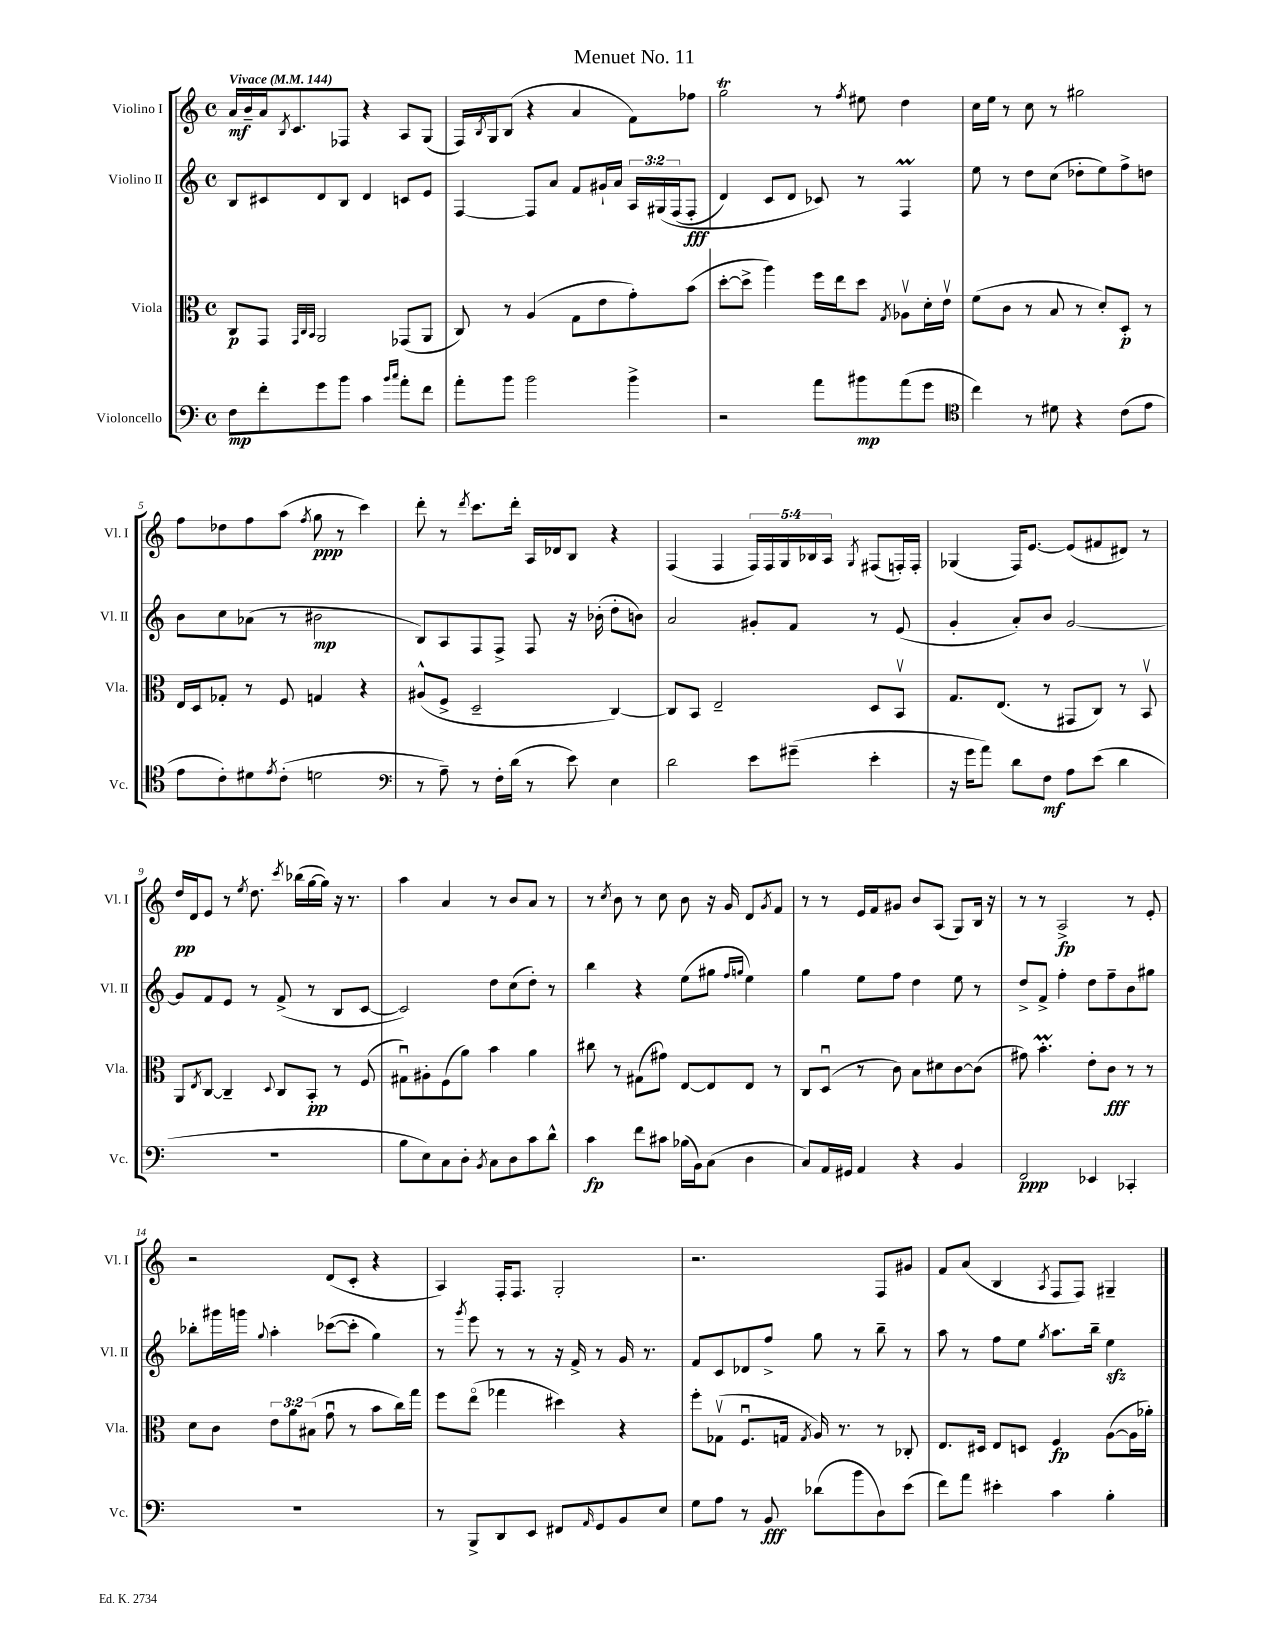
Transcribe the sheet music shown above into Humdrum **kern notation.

**kern	**kern	**kern	**kern
*staff4	*staff3	*staff2	*staff1
*clefF4	*clefC3	*clefG2	*clefG2
*k[]	*k[]	*k[]	*k[]
*M4/4	*M4/4	*M4/4	*M4/4
*met(c)	*met(c)	*met(c)	*met(c)
*MM144	*MM144	*MM144	*MM144
8F	8C	8B	16a
.	.	.	16b~
8f'	8GG	8c#	16a
.	.	.	8qB
.	.	.	8.c
.	32qqGG	.	.
.	32qqC	.	.
.	32qqBB	.	.
8g	2AA	8d	.
8b	.	8B	8F-
4c	.	4d	4r
16qqb	.	.	.
16qqcc	.	.	.
8a'	(8GG-	8c	8A
8f	8AA	8e	(8G
=	=	=	=
8a'	8C)	[4F	16F)
.	.	.	8qB
.	.	.	16G
8b	8r	.	(8B
2b	(4A	8F]	4r
.	.	8a	.
.	8G	8f	4a
.	8e	16g#`	.
.	.	16a	.
4b^	8g')	24A	8f)
.	.	&(24G#	.
.	.	(24F	.
.	(8b	8F'	8ff-
=	=	=	=
2r	[8dd'	4d)	2gg
.	8dd^]	.	.
.	4aa)	8c	.
.	.	8d	.
8a	16ff	8c-&)	8r
.	16ee	.	.
.	.	.	8qff
8b#	8dd	8r	8ee#
.	8qG	.	.
(8a	8A-v	4F	4dd
8g	16d'	.	.
.	16ev	.	.
=	=	=	=
*clefC4	*	*	*
4cc)	(8f	8ee	16cc
.	.	.	16ee
.	8c	8r	8r
8r	8r	8dd	8cc
8d#	8B	(8cc	8r
4r	8r	8dd-'	2gg#
.	8d')	8ee)	.
(8c	8D'	8ff^	.
8e	8r	8dd	.
=	=	=	=
8e	16E	8b	8ff
.	16D	.	.
8c')	8G-'	8cc	8dd-
8d#	8r	(8a-	8ff
8qe	.	.	.
(8c'	8F	8r	(8aa
.	.	.	8qff
2d	4G	2b#	8gg
.	.	.	8r
.	4r	.	4ccc)
=	=	=	=
*clefF4	*	*	*
8r	(8A#^^	8B)	8ddd'
8A~)	8F^	8A	8r
.	.	.	8qddd
8r	2D~	8F	8.ccc
16F'	.	8F^	.
(16d	.	.	16ddd'
8r	.	8F	16A
.	.	.	16d-
8e)	.	16r	8B
.	.	(16b-'	.
4E	[4C)	8dd'	4r
.	.	8b)	.
=	=	=	=
2d	8C]	2a	(4F
.	8BB	.	.
.	2E~	.	4F
8e	.	8g#'	20F)
.	.	.	20F
.	.	.	20G
(8g#~	.	8f	.
.	.	.	20B-
.	.	.	20A
.	.	.	8qG
4e'	8D	8r	(8F#
.	8BBv	(8e	16F')
.	.	.	16F'
=	=	=	=
16r	8.G	4g'	(4G-
16g	.	.	.
8a)	.	.	.
.	(8.E	.	.
8d	.	8a')	16F)
.	.	.	[8.e
8F	8r	8b	.
8A	8GG#	[2g	(8e]
(8e	8C)	.	8f#
4d	8r	.	8d#)
.	8BBv	.	8r
=	=	=	=
1r	8AA	8g]	16dd
.	.	.	16d
.	8qE	.	.
.	[8C	8f	8e
.	4C~]	8e	8r
.	.	.	8qee
.	.	8r	8.dd
.	8qqD	.	.
.	8C	(8f^	.
.	.	.	8qccc
.	.	.	(16bb-
.	8BB'	8r	[16gg
.	.	.	16gg])
.	8r	8B	16r
.	.	.	8.r
.	(8F	[8c	.
=	=	=	=
8B	8G#u)	2c])	4aa
8E)	8A#'	.	.
8C	(8F	.	4a
8D'	8a)	.	.
8qBB	.	.	.
8C	4b	8dd	8r
8D	.	(8cc	8b
8c	4a	8dd')	8a
8d^^	.	8r	8r
=	=	=	=
4c	8cc#	4bb	8r
.	.	.	8qcc
.	8r	.	8b
8f	(8G#	4r	8r
8c#	8g#)	.	8cc
(16B-	[8E	(8ee	8b
16BB)	.	.	.
(8C	8E]	8gg#	16r
.	.	.	16g
.	.	16qqff	.
.	.	16qqgg	.
4D	8E	4ee)	8d
.	.	.	8qg
.	8r	.	8f
=	=	=	=
8C)	8C	4gg	8r
16AA	(8Du	.	8r
16GG#	.	.	.
4AA	8r	8ee	16e
.	.	.	16f
.	8c)	8ff	8g#
4r	8B	4dd	8b
.	8d#	.	(8A
4BB	[8c	8ee	8G)
.	(8c]	8r	16B
.	.	.	16r
=	=	=	=
2FF	8g#)	8dd^	8r
.	4.b'	8f^	8r
.	.	4ff'	2A^
4EE-	8e'	8dd	.
.	8c	8ff~	.
4CC-'	8r	8b	8r
.	8r	8gg#	8e'
=	=	=	=
1r	8d	8bb-'	2r
.	8c	16ggg#	.
.	.	16ggg	.
.	.	8qqgg	.
.	12e	4aa'	.
.	12a	.	.
.	(12B#	.	.
.	8gu	([8ccc-	(8d
.	8r	8ccc-']	8c'
.	8b	4gg)	4r
.	16cc)	.	.
.	16gg	.	.
=	=	=	=
8r	8ff	8r	4A)
.	.	8qggg	.
8BBB^	(8eeo	8eee	.
8DD	4gg-	8r	16F'
.	.	.	8.F
8EE	.	8r	.
8FF#	4dd#)	16r	2G'
.	.	16f^	.
16qqAA	.	.	.
8GG	.	8r	.
8BB	4r	16g	.
.	.	8.r	.
8E	.	.	.
=	=	=	=
8G	8ff'	8f	2.r
8A	(8G-v	8c	.
8r	8.Fu	8d-	.
8BB	.	8ff^	.
.	16G	.	.
.	8qG	.	.
(8d-	16A)	8gg	.
.	8.r	.	.
8b	.	8r	.
8D)	8r	8bb~	8F
(8e	8C-'	8r	8g#
=	=	=	=
8f)	8.E	8aa	8f
8a	.	8r	(8a
.	16D#	.	.
4e#'	8E	8ff	4B
.	8D	8ee	.
.	.	8qgg	8qA
4c	4F	8.aa	8F
.	.	.	8F)
.	.	16bb~	.
4B'	([8A	4ee	4G#~
.	16A]	.	.
.	16a-')	.	.
==	==	==	==
*-	*-	*-	*-
